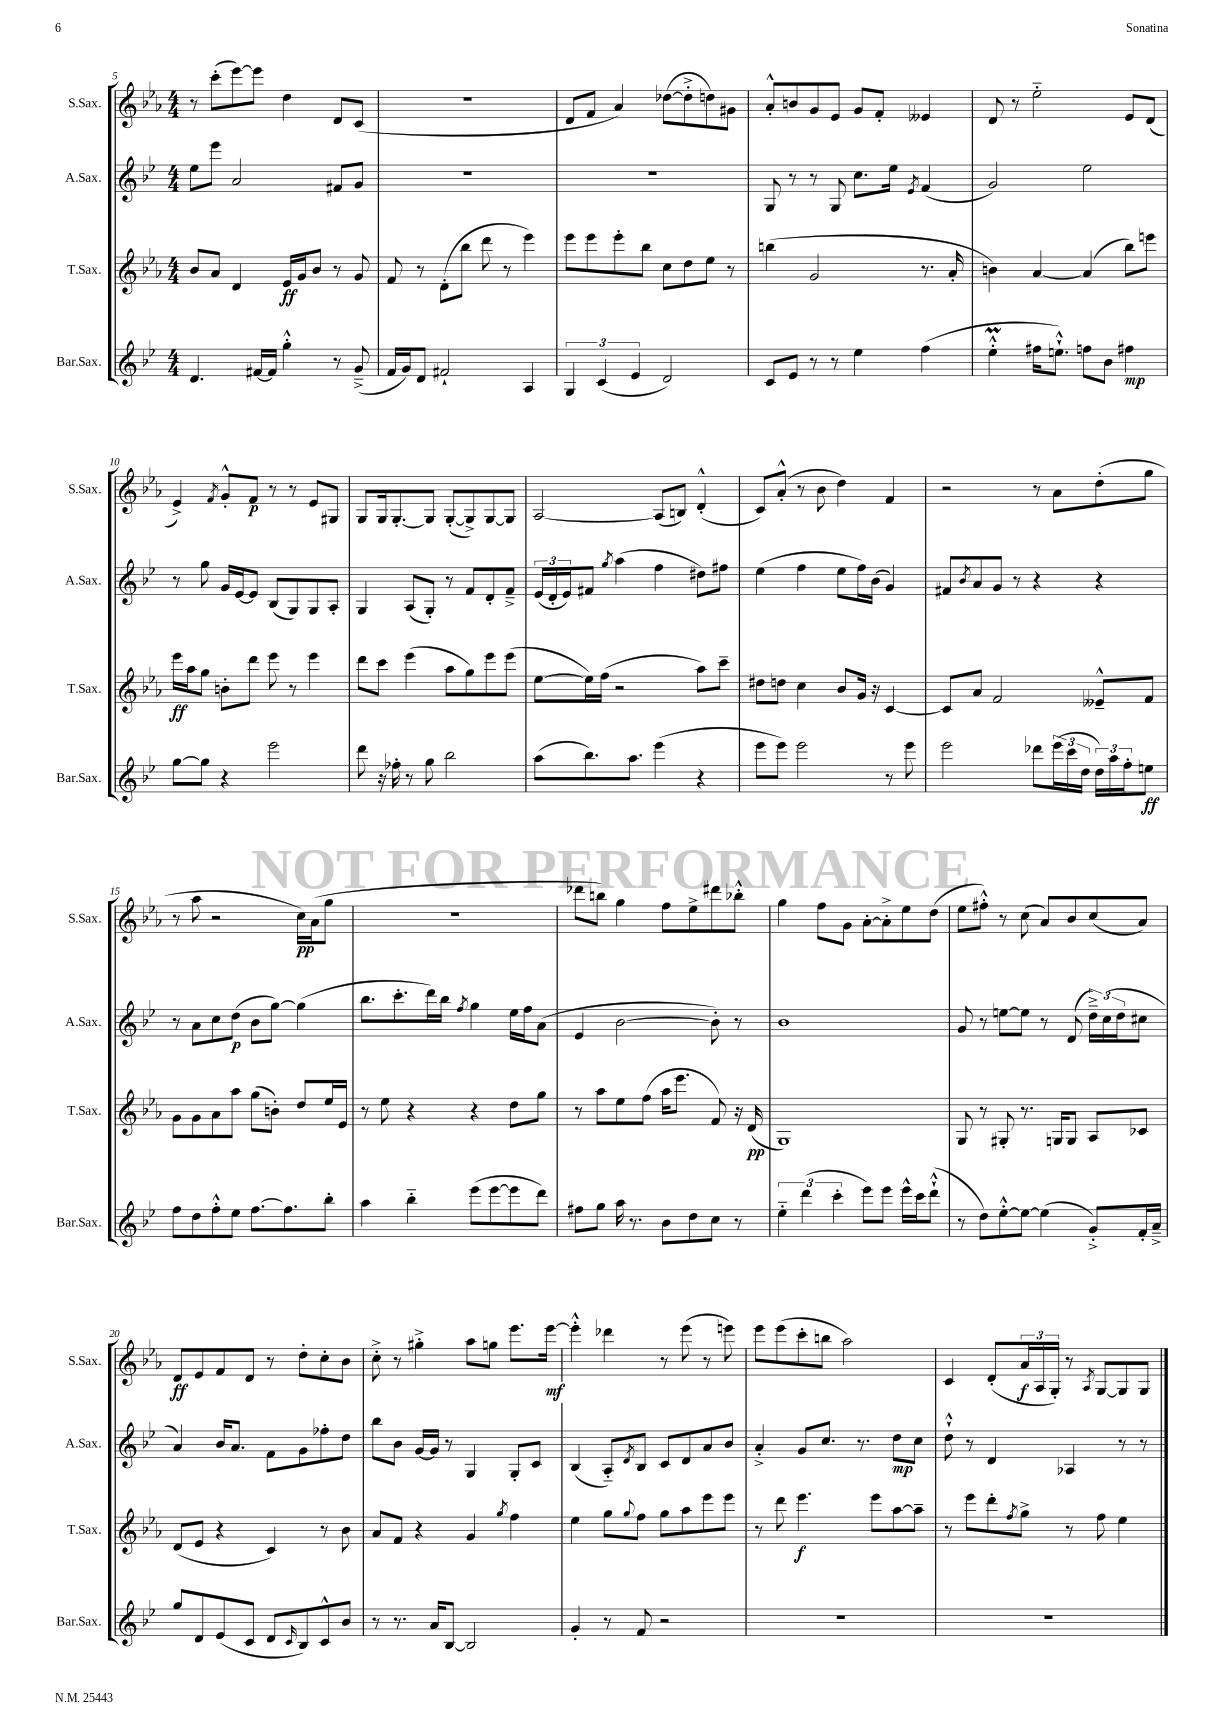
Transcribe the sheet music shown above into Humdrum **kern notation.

**kern	**kern	**kern	**kern
*staff4	*staff3	*staff2	*staff1
*clefG2	*clefG2	*clefG2	*clefG2
*k[b-e-]	*k[b-e-a-]	*k[b-e-]	*k[b-e-a-]
*M4/4	*M4/4	*M4/4	*M4/4
4.d	8b-	8ee-	8r
.	8a-	8eee-	(8ccc'
.	4d	2a	[8eee-)
[16f#	.	.	8eee-]
16f#]	.	.	.
4gg'^^	16e-	.	4dd
.	16g	.	.
.	8b-	.	.
8r	8r	8f#	8d
(8g~^	8g	8g	(8c
=	=	=	=
16f	8f	1r	1r
16g)	.	.	.
8d	8r	.	.
2f#`	(8d'	.	.
.	8bb-	.	.
.	8ddd	.	.
.	8r	.	.
4A	4eee-)	.	.
=	=	=	=
6G	8eee-	1r	8d
.	8eee-	.	8f
(6c	.	.	.
.	8eee-'	.	4a-)
6e-	.	.	.
.	8bb-	.	.
2d)	8cc	.	([8dd-
.	8dd	.	8dd-'^]
.	8ee-	.	8dd)
.	8r	.	8g#
=	=	=	=
8c	(4bb	8G	8a-'^^
8e-	.	8r	8b
8r	2g	8r	8g
8r	.	8G	8e-
4ee-	.	8.cc	8g
.	.	.	8f'
.	.	16ee-	.
.	.	8qe-	.
(4ff	8.r	(4f	4e--
.	16a-'	.	.
=	=	=	=
4ee-'^^	4b)	2g)	8d
.	.	.	8r
16ff#	[4a-	.	2ee-'~
8.ee`^^)	.	.	.
8ff	(4a-]	2ee-	.
8b-	.	.	.
4ff#	8bb-)	.	8e-
.	8eee	.	(8d
=	=	=	=
[8gg	16eee-	8r	4e-^)
.	16aa-	.	.
8gg]	8gg	8gg	.
.	.	.	8qf
4r	8b'	16g	8g'^^
.	.	[16e-	.
.	8ddd	8e-]	8f
2eee-	8eee-	(8B-	8r
.	8r	8G)	8r
.	4eee-	8G	8e-
.	.	8A'	8G#
=	=	=	=
8ddd	8ddd	4G	8G
16r	8ccc	.	16G
16ff-'	.	.	[8.G'
8r	(4eee-	(8A	.
8gg	.	8G')	8G]
2bb-	8aa-	8r	([8G'
.	8gg)	8f	8G^])
.	8eee-	8d'	[8G
.	(8eee-	8f~^	8G]
=	=	=	=
(8aa	[8ee-	(24e-	[2A-
.	.	24d'	.
.	.	24e-)	.
8.bb-)	16ee-])	8f#	.
.	(16ff	.	.
.	.	8qgg	.
.	2r	(4aa	.
8.aa	.	.	.
(4eee-	.	4ff	(8A-]
.	.	.	8B)
4r	8aa-)	8dd#)	(4d'^^
.	8ccc~	8ff#	.
=	=	=	=
8eee-	8dd#	(4ee-	8c)
8eee-)	8dd	.	(8a-'^^
2eee-	4cc	4ff	8r
.	.	.	8b-
.	8b-	8ee-	4dd)
.	16g	16ff)	.
.	16r	(16b-	.
8r	[4c	4g)	4f
8eee-	.	.	.
=	=	=	=
2eee-	8c]	8f#	2r
.	.	8qb-	.
.	8a-	8a	.
.	2f	8g	.
.	.	8r	.
8ddd-	.	4r	8r
(24eee-	.	.	8a-
24ccc	.	.	.
24dd	.	.	.
24dd)	8e--~^^	4r	(8dd'
24aa	.	.	.
24ff'	.	.	.
8ee	8f	.	8gg
=	=	=	=
8ff	8g	8r	8r
8dd	8g	8a	8aa-
8ff'^^	8a-	8cc	2r
8ee-	8aa-	(8dd	.
[8.ff	(8gg	8b-	.
.	8b')	[8gg)	.
8.ff]	.	.	.
.	8dd	(4gg]	16cc)
.	.	.	(16a-
8bb-'	16ee-	.	8gg
.	16e-	.	.
=	=	=	=
4aa	8r	8.bb-	1r
.	8ee-	.	.
.	.	8.ccc'	.
4bb-'~	4r	.	.
.	.	16ddd)	.
.	.	16bb-	.
.	.	8qff	.
(8eee-	4r	4gg	.
[8eee-	.	.	.
8eee-]	8dd	16ee-	.
.	.	16ff	.
8ddd)	8gg	(8a	.
=	=	=	=
8ff#	8r	4e-	8ddd-
8gg	8aa-	.	8bb)
16aa	8ee-	[2b-	4gg
8.r	.	.	.
.	(8ff	.	.
8b-	16aa-	.	8ff
.	8.eee-	.	.
8dd	.	.	8ee-^
8cc	8f)	8b-'])	8ddd#
8r	16r	8r	8bb-'^^
.	(16d	.	.
=	=	=	=
6ee-'~	1G)	1b-	4gg
(6ddd	.	.	.
.	.	.	8ff
6ccc'	.	.	.
.	.	.	8g
8eee-)	.	.	[8a-'
8eee-	.	.	8a-'^]
16eee-^^	.	.	8ee-
16ccc	.	.	.
(8ddd`^^	.	.	(8dd
=	=	=	=
8r	8G	8g	8ee-
8dd)	8r	8r	8ff#'^^)
[8ee-'^^	8G#'	[8ee	8r
8ee-_	8.r	8ee]	(8cc
(4ee-]	.	8r	8a-)
.	16G	.	.
.	8G	(8d	8b-
8g'^)	8A-	24dd~^)	(8cc
.	.	(24cc	.
.	.	24dd	.
16f'	8c-	8cc#	8a-)
16a~^	.	.	.
=	=	=	=
8gg	(8d	4a)	8d
8d	8e-	.	8e-
(8e-	4r	16b-	8f
.	.	8.a	.
8c	.	.	8d
8d	4c)	8f	8r
16qqc	.	.	.
8B-)	.	8g	8dd'
8c^^	8r	8ff-'	8cc'
8b-	8b-	8dd	8b-
=	=	=	=
8r	8a-	8bb-	8cc'^
8.r	8f	8b-	8r
.	4r	[16g	4gg#'^
16a	.	16g]	.
[8B-	.	8r	.
2B-]	4g	4G	8aa-
.	.	.	8gg
.	8qgg	.	.
.	4ff	8G'	8.eee-
.	.	8c	.
.	.	.	[16eee-
=	=	=	=
4g'	4ee-	(4B-	4eee-'^^]
8r	8gg	8A'~)	4ddd-
.	8qqgg	8qd	.
8f	8ff	8B-	.
2r	8gg	8c	8r
.	8aa-	8d	(8eee-
.	8eee-	8a	8r
.	8eee-	8b-	8eee)
=	=	=	=
1r	8r	4a'^	8eee-
.	8ddd	.	(8eee-
.	4.eee-	8g	8ccc'
.	.	8.cc	8bb
.	.	.	2aa-)
.	.	8.r	.
.	8eee-	.	.
.	[8aa-	8dd	.
.	8aa-~]	8cc	.
=	=	=	=
1r	8r	8dd`^^	4c
.	8eee-	8r	.
.	8ddd'	4d	(8d'
.	8qff	.	.
.	8gg^	.	24a-
.	.	.	24A-
.	.	.	24G')
.	8r	4A-	8r
.	.	.	8qA-
.	8ff	.	[8G
.	4ee-	8r	8G]
.	.	8r	8G
==	==	==	==
*-	*-	*-	*-
